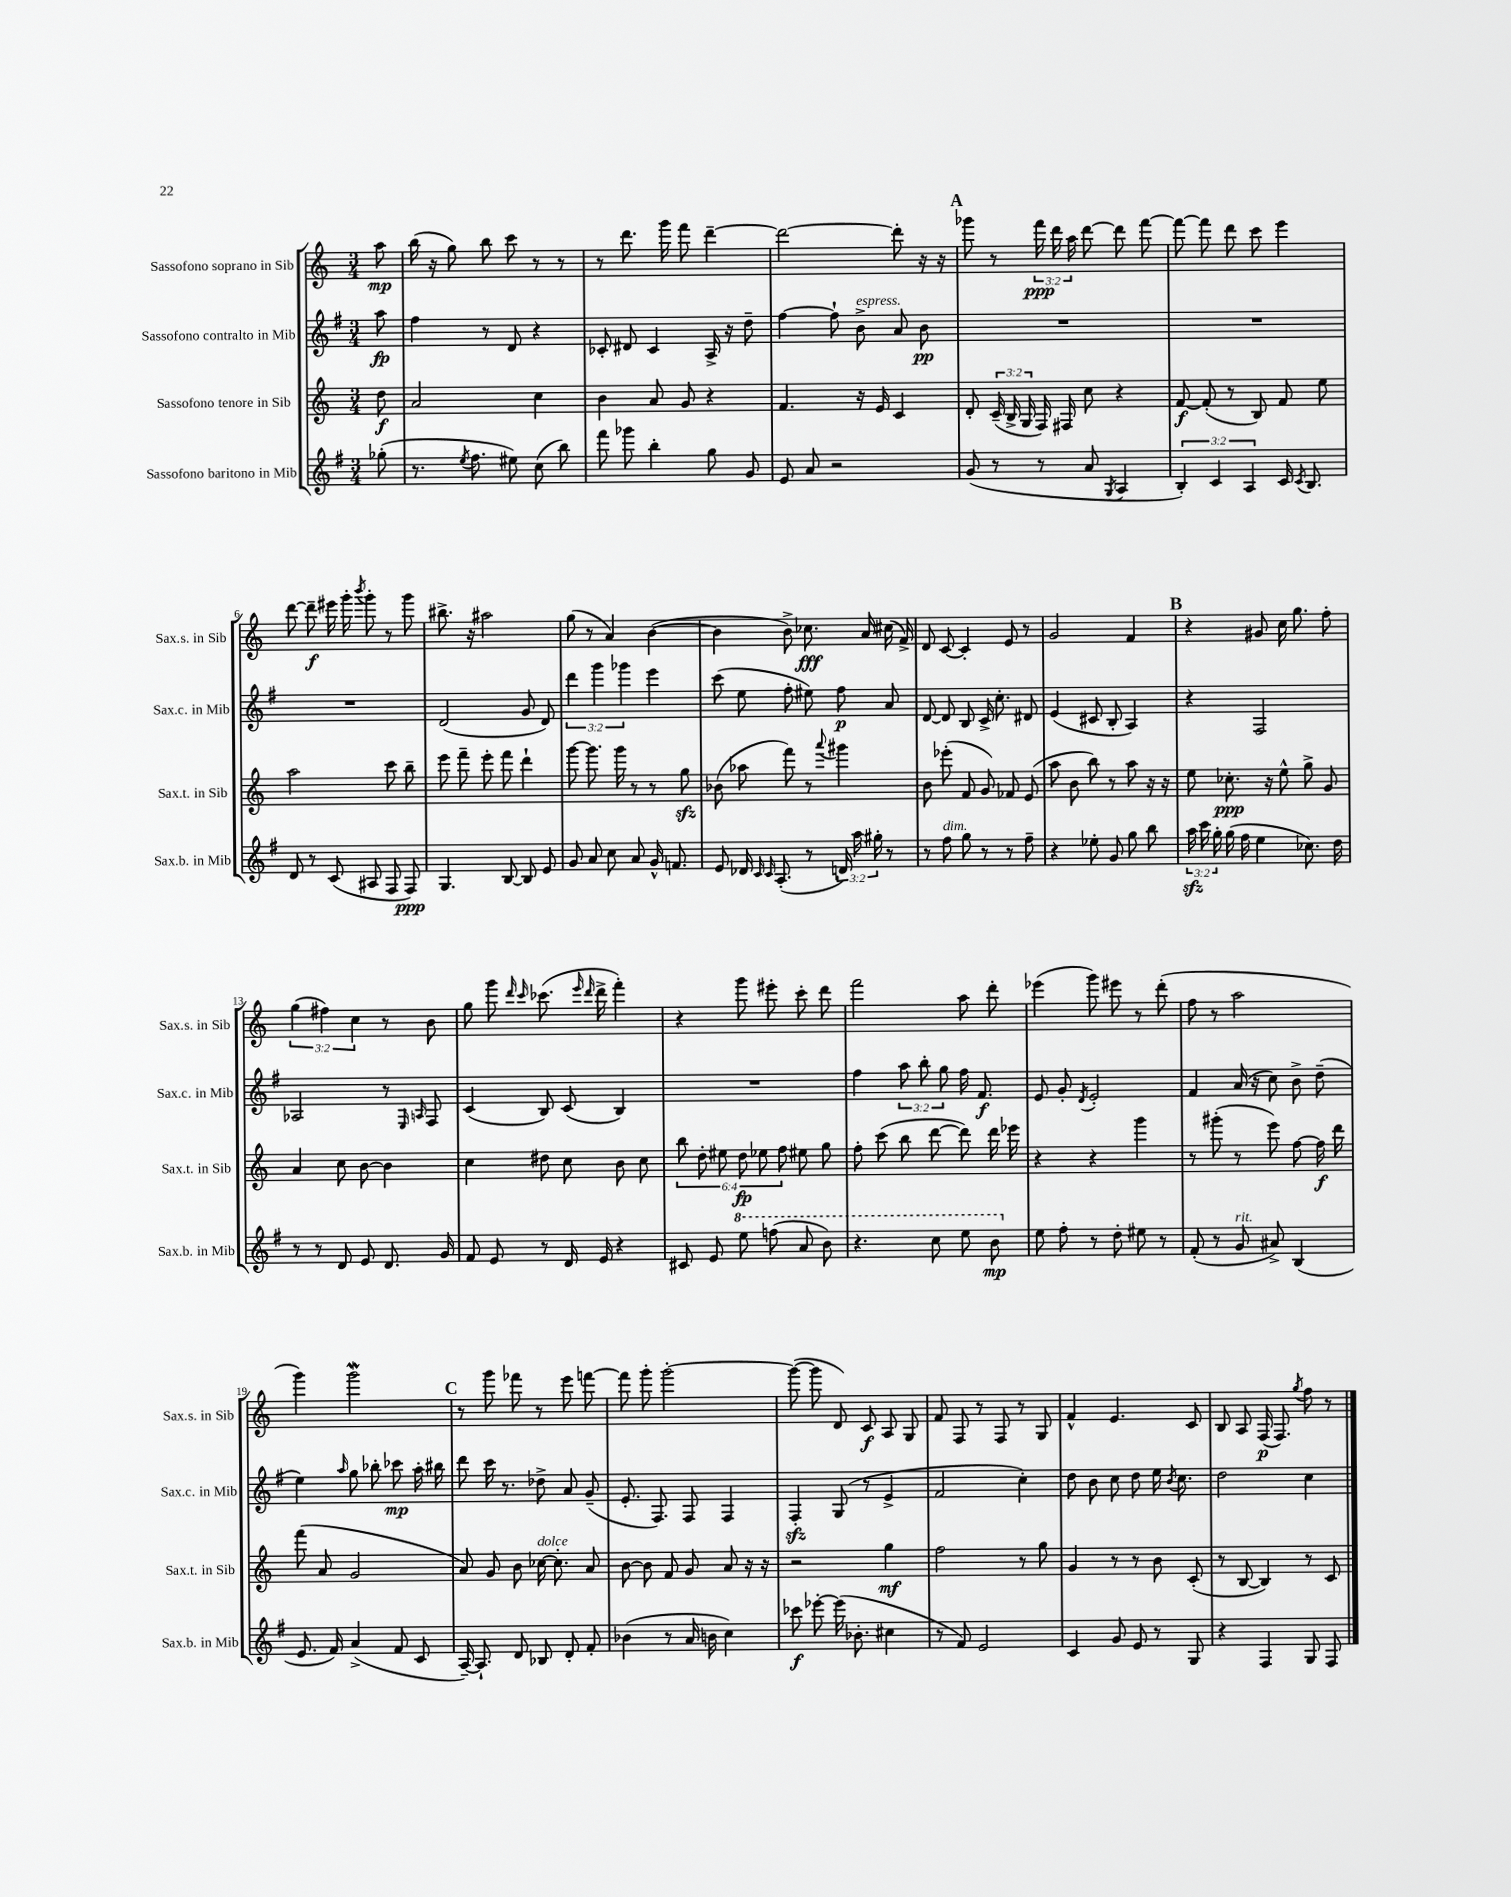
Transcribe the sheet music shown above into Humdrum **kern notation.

**kern	**dynam	**kern	**dynam	**kern	**dynam	**kern	**dynam
*part4	*part4	*part3	*part3	*part2	*part2	*part1	*part1
*staff4	*staff4	*staff3	*staff3	*staff2	*staff2	*staff1	*staff1
*I"Sassofono baritono in Mib	*	*I"Sassofono tenore in Sib	*	*I"Sassofono contralto in Mib	*	*I"Sassofono soprano in Sib	*
*I'Sax.b. in Mib	*	*I'Sax.t. in Sib	*	*I'Sax.c. in Mib	*	*I'Sax.s. in Sib	*
*clefG2	*	*clefG2	*	*clefG2	*	*clefG2	*
*k[f#]	*	*k[]	*	*k[f#]	*	*k[]	*
*M3/4	*	*M3/4	*	*M3/4	*	*M3/4	*
=	=	=	=	=	=	=	=
(8gg-X'\	.	8dd\	f	8aa\	fp	8aa\	mp
=1	=1	=1	=1	=1	=1	=1	=1
8.r	.	2a/	.	4ff#\	.	(16bb\	.
.	.	.	.	.	.	16r	.
.	.	.	.	.	.	8gg\)	.
8qee/	.	.	.	.	.	.	.
8.ff#\	.	.	.	.	.	.	.
.	.	.	.	8r	.	8bb\	.
8ee#X\)	.	.	.	8d/	.	8ccc\	.
(8cc\	.	4cc\	.	4r	.	8r	.
8bb\)	.	.	.	.	.	8r	.
=2	=2	=2	=2	=2	=2	=2	=2
8fff#\	.	4b\	.	8c-X'/	.	8r	.
8ggg-X\	.	.	.	8d#X/	.	8.ddd\	.
4bb'\	.	8a/	.	4c-/	.	.	.
.	.	.	.	.	.	16ggg\	.
.	.	8g/	.	.	.	8fff\	.
8gg\	.	4r	.	16A^/	.	[4ddd~\	.
.	.	.	.	16r	.	.	.
8g/	.	.	.	8dd~\	.	.	.
=3	=3	=3	=3	=3	=3	=3	=3
8e/	.	4.f/	.	[4ff#\	.	2ddd\_	.
8a/	.	.	.	.	.	.	.
2r	.	.	.	8ff#`\]	.	.	.
!	!	!	!	!LO:TX:a:i:t=espress.	!	!	!
.	.	16r	.	8b^\	.	.	.
.	.	16e/	.	.	.	.	.
.	.	4c/	.	8a/	.	8ddd'\]	.
.	.	.	.	8b\	pp	16r	.
.	.	.	.	.	.	16r	.
!!LO:REH:place=s1:t=A
=4	=4	=4	=4	=4	=4	=4	=4
(8g/	.	8d'/	.	2.r	.	8ggg-X\	.
8r	.	(24c~/	.	.	.	8r	.
.	.	24B^/	.	.	.	.	.
.	.	24G/	.	.	.	.	.
8r	.	16F/)	.	.	.	24fff\	ppp
.	.	.	.	.	.	24ddd\	.
.	.	16F#X/	.	.	.	.	.
.	.	.	.	.	.	24aa\	.
8a/	.	8cc\	.	.	.	[8ddd\	.
8qG/	.	.	.	.	.	.	.
4A/	.	4r	.	.	.	8ddd\]	.
.	.	.	.	.	.	[8fff\	.
=5	=5	=5	=5	=5	=5	=5	=5
6B'/)	.	[8f/	f	2.r	.	8fff\_	.
.	.	(8f'/]	.	.	.	8fff\]	.
6c/	.	.	.	.	.	.	.
.	.	8r	.	.	.	8ddd\	.
6A/	.	.	.	.	.	.	.
.	.	8B/)	.	.	.	8ccc\	.
16c/	.	8f/	.	.	.	4eee\	.
8qc/	.	.	.	.	.	.	.
8.B/	.	.	.	.	.	.	.
.	.	8ee\	.	.	.	.	.
!!LO:LB:g=z
=6	=6	=6	=6	=6	=6	=6	=6
8d/	.	2aa\	.	2.r	.	[8ddd\	.
8r	.	.	.	.	.	8ddd~\]	f
(8c/	.	.	.	.	.	16eee#X\	.
.	.	.	.	.	.	16ggg'\	.
.	.	.	.	.	.	8qbbb/	.
8A#X/	.	.	.	.	.	8ggg'\	.
8F#/	.	8ccc\	.	.	.	8r	.
8F#/)	ppp	8bb~\	.	.	.	8ggg\	.
=7	=7	=7	=7	=7	=7	=7	=7
4.G/	.	8eee\	.	(2d/	.	8.bb#X^\	.
.	.	8fff~\	.	.	.	.	.
.	.	.	.	.	.	16r	.
.	.	8eee'\	.	.	.	2aa#X\	.
[8B/	.	8fff\	.	.	.	.	.
8B/]	.	4ddd`\	.	8g/	.	.	.
8e/	.	.	.	8d/)	.	.	.
=8	=8	=8	=8	=8	=8	=8	=8
8g/	.	[8ggg\	.	6ddd\	.	(8gg\	.
8a/	.	8.ggg\]	.	.	.	8r	.
.	.	.	.	6ggg\	.	.	.
8cc\	.	.	.	.	.	4a/)	.
.	.	16ggg\	.	.	.	.	.
.	.	.	.	6ggg-X\	.	.	.
8a/	.	8r	.	.	.	.	.
16g^^/	.	8r	.	4eee\	.	([4b\	.
8.fn/	.	.	.	.	.	.	.
.	.	8ggzz\	.	.	.	.	.
=9	=9	=9	=9	=9	=9	=9	=9
8e/	.	(8b-X\	.	(8ccc\	.	4b\]	.
16d-X/	.	8aa-X\	.	8ee\	.	.	.
16qqc/	.	.	.	.	.	.	.
16qqc/	.	.	.	.	.	.	.
(8.A'/	.	.	.	.	.	.	.
.	.	8fff\)	.	8ff#'\	.	8b^\)	.
8r	.	8r	.	8ee#X\)	.	8.cc-X\	fff
.	.	8qqaaa/	.	.	.	.	.
24dn/)	.	4ggg#X\	.	8ff#\	p	.	.
24aa\	.	.	.	.	.	.	.
.	.	.	.	.	.	16a/	.
24gg#X'\	.	.	.	.	.	.	.
8r	.	.	.	8a/	.	(16cc#X\	.
.	.	.	.	.	.	16f^/)	.
=10	=10	=10	=10	=10	=10	=10	=10
8r	.	8b\	.	[8d/	.	8d/	.
!LO:TX:a:i:t=dim.	!	!	!	!	!	!	!
8ff#\	.	(8eee-X'\	.	8d/]	.	[8c/	.
8gg\	.	8f/	.	8B/	.	4c'/]	.
8r	.	8g/)	.	16c^/	.	.	.
.	.	.	.	8.cc'\	.	.	.
8r	.	8f-X/	.	.	.	8e/	.
8ff#~\	.	(8e/	.	8d#X/	.	8r	.
=11	=11	=11	=11	=11	=11	=11	=11
4r	.	8aa\	.	(4e/	.	2g/	.
.	.	8b\	.	.	.	.	.
8ee-X'\	.	8bb\)	.	8c#X/	.	.	.
8g/	.	8r	.	8B'/	.	.	.
8gg\	.	8aa\	.	4A/)	.	4f/	.
8bb\	.	16r	.	.	.	.	.
.	.	16r	.	.	.	.	.
!!LO:REH:place=s1:t=B
=12	=12	=12	=12	=12	=12	=12	=12
24aazz\	.	8ee\	.	4r	.	4r	.
24ccc\	.	.	.	.	.	.	.
24gg'\	.	.	.	.	.	.	.
(16gg\	.	8.cc-X'\	ppp	.	.	.	.
16ff#\	.	.	.	.	.	.	.
4ee\	.	.	.	2F#/	.	8g#X/	.
.	.	16r	.	.	.	.	.
.	.	8ee^^\	.	.	.	16cc\	.
.	.	.	.	.	.	8.gg\	.
8.cc-X\)	.	8gg^\	.	.	.	.	.
.	.	8g/	.	.	.	8ff'\	.
16dd\	.	.	.	.	.	.	.
!!LO:LB:g=z
=13	=13	=13	=13	=13	=13	=13	=13
8r	.	4a/	.	2A-X/	.	(6gg\	.
8r	.	.	.	.	.	.	.
.	.	.	.	.	.	6ff#X\)	.
8d/	.	8cc\	.	.	.	.	.
.	.	.	.	.	.	6cc\	.
8e/	.	[8b\	.	.	.	.	.
8.d/	.	4b\]	.	8r	.	8r	.
.	.	.	.	16qqE/	.	.	.
.	.	.	.	16qqAn/	.	.	.
.	.	.	.	8F#/	.	8b\	.
16g/	.	.	.	.	.	.	.
=14	=14	=14	=14	=14	=14	=14	=14
8f#/	.	4cc\	.	(4c/	.	8gg\	.
8e/	.	.	.	.	.	8ggg\	.
.	.	.	.	.	.	16qqddd/	.
.	.	.	.	.	.	16qqccc/	.
8r	.	8dd#X\	.	8B/)	.	(8.ccc-X\	.
16d/	.	8cc\	.	(8c/	.	.	.
.	.	.	.	.	.	16qqeee/	.
.	.	.	.	.	.	16qqddd/	.
16e/	.	.	.	.	.	16ddd^\	.
4r	.	8b\	.	4B/)	.	4fff'\)	.
.	.	8cc\	.	.	.	.	.
=15	=15	=15	=15	=15	=15	=15	=15
8c#X/	.	12bb\	.	2.r	.	4r	.
.	.	12dd'\	.	.	.	.	.
8e/	.	.	.	.	.	.	.
.	.	12ee#X\	.	.	.	.	.
*8va	*	*	*	*	*	*	*
8eee\	.	12dd\	fp	.	.	8ggg\	.
.	.	12ee-X\	.	.	.	.	.
(8fffn\	.	.	.	.	.	8eee#X'\	.
.	.	12ff\	.	.	.	.	.
8aa/	.	8ee#X\	.	.	.	8ccc'\	.
8bb\)	.	8gg\	.	.	.	8ddd\	.
=16	=16	=16	=16	=16	=16	=16	=16
4.r	.	8ff'\	.	4ff#\	.	2fff\	.
.	.	(8ccc\	.	.	.	.	.
.	.	8bb\	.	12aa\	.	.	.
.	.	.	.	12bb'\	.	.	.
8ccc\	.	[8ddd\	.	.	.	.	.
.	.	.	.	12gg\	.	.	.
8eee\	.	8ddd\])	.	16ff#\	.	8aa\	.
.	.	.	.	8.f#/	f	.	.
8bb\	mp	16ddd\	.	.	.	8ddd'\	.
.	.	16eee-X\	.	.	.	.	.
=17	=17	=17	=17	=17	=17	=17	=17
*X8va	*	*	*	*	*	*	*
8ee\	.	4r	.	8e/	.	(4eee-X\	.
8ff#'\	.	.	.	8g'/	.	.	.
.	.	.	.	8qd/	.	.	.
8r	.	4r	.	2e'/	.	8ggg\)	.
8dd'\	.	.	.	.	.	8eee#X\	.
8ee#X\	.	4ggg\	.	.	.	8r	.
8r	.	.	.	.	.	(8ddd'\	.
=18	=18	=18	=18	=18	=18	=18	=18
(8f#'/	.	8r	.	4f#/	.	8ff\	.
8r	.	(8ggg#X'\	.	.	.	8r	.
!LO:TX:a:i:t=rit.	!	!	!	!	!	!	!
8g/	.	8r	.	(16a/	.	2aa\	.
.	.	.	.	16r	.	.	.
8a#X^/)	.	8eee\)	.	8cc\)	.	.	.
(4B/	.	[8ff\	.	8b^\	.	.	.
.	.	16ff\]	f	(8dd~\	.	.	.
.	.	16ddd\	.	.	.	.	.
!!LO:LB:g=z
=19	=19	=19	=19	=19	=19	=19	=19
8.e/	.	(8fff\	.	4ee\)	.	4ggg\)	.
.	.	8a/	.	.	.	.	.
16f#/)	.	.	.	.	.	.	.
.	.	.	.	16qqaa/	.	.	.
(4a^/	.	2g/	.	8gg\	.	2gggW\	.
.	.	.	.	8bb-X'\	.	.	.
8f#/	.	.	.	8ccc-X\	mp	.	.
8c/	.	.	.	16aa'\	.	.	.
.	.	.	.	16bb#X\	.	.	.
!!LO:REH:place=s1:t=C
=20	=20	=20	=20	=20	=20	=20	=20
[16A~/)	.	8a/)	.	8ddd\	.	8r	.
8.A`/]	.	.	.	.	.	.	.
.	.	8g/	.	16ccc\	.	8ggg\	.
.	.	.	.	8.r	.	.	.
8d/	.	8b\	.	.	.	8fff-X\	.
!	!	!LO:TX:a:i:t=dolce	!	!	!	!	!
8B-X/	.	[16cc-X\	.	8dd-X^\	.	8r	.
.	.	8.cc-'\]	.	.	.	.	.
8d'/	.	.	.	8a/	.	8eee\	.
8f#'/	.	8a/	.	(8g~/	.	[8fffn\	.
=21	=21	=21	=21	=21	=21	=21	=21
(4b-X\	.	[8b\	.	8.e'/	.	8fff\]	.
.	.	8b\]	.	.	.	8ggg'\	.
.	.	.	.	8.F#/)	.	.	.
8r	.	8f/	.	.	.	[2ggg'\	.
16a/	.	8g/	.	8F#/	.	.	.
16bn\	.	.	.	.	.	.	.
4cc\)	.	8a/	.	4F#/	.	.	.
.	.	16r	.	.	.	.	.
.	.	16r	.	.	.	.	.
=22	=22	=22	=22	=22	=22	=22	=22
8ccc-X\	f	2r	.	4F#zz'/	.	(8ggg\_	.
[8eee-X'\	.	.	.	.	.	8ggg\]	.
(16eee-\]	.	.	.	(8G/	.	8d/)	.
8.b-X'\	.	.	.	.	.	.	.
.	.	.	.	8r	.	8c/	f
4cc#X\	.	4gg\	mf	4e^/	.	8A/	.
.	.	.	.	.	.	8G/	.
=23	=23	=23	=23	=23	=23	=23	=23
8r	.	2ff\	.	2f#/	.	8f/	.
8f#/)	.	.	.	.	.	8F/	.
2e/	.	.	.	.	.	8r	.
.	.	.	.	.	.	8F/	.
.	.	8r	.	4cc'\)	.	8r	.
.	.	8gg\	.	.	.	8G/	.
=24	=24	=24	=24	=24	=24	=24	=24
4c/	.	4g/	.	8dd\	.	4f^^/	.
.	.	.	.	8b\	.	.	.
8g/	.	8r	.	8cc\	.	4.e/	.
8e/	.	8r	.	8dd\	.	.	.
8r	.	8b\	.	16ee\	.	.	.
.	.	.	.	8qb/	.	.	.
.	.	.	.	8.cc\	.	.	.
8G/	.	(8c'/	.	.	.	8c/	.
=25	=25	=25	=25	=25	=25	=25	=25
4r	.	8r	.	2dd\	.	8B/	.
.	.	[8B/	.	.	.	8A/	.
4F#/	.	4B/])	.	.	.	(16F/	p
.	.	.	.	.	.	8.F/)	.
.	.	.	.	.	.	8qgg/	.
8G/	.	8r	.	4cc\	.	8ff\	.
8F#/	.	8c/	.	.	.	8r	.
==	==	==	==	==	==	==	==
*-	*-	*-	*-	*-	*-	*-	*-
